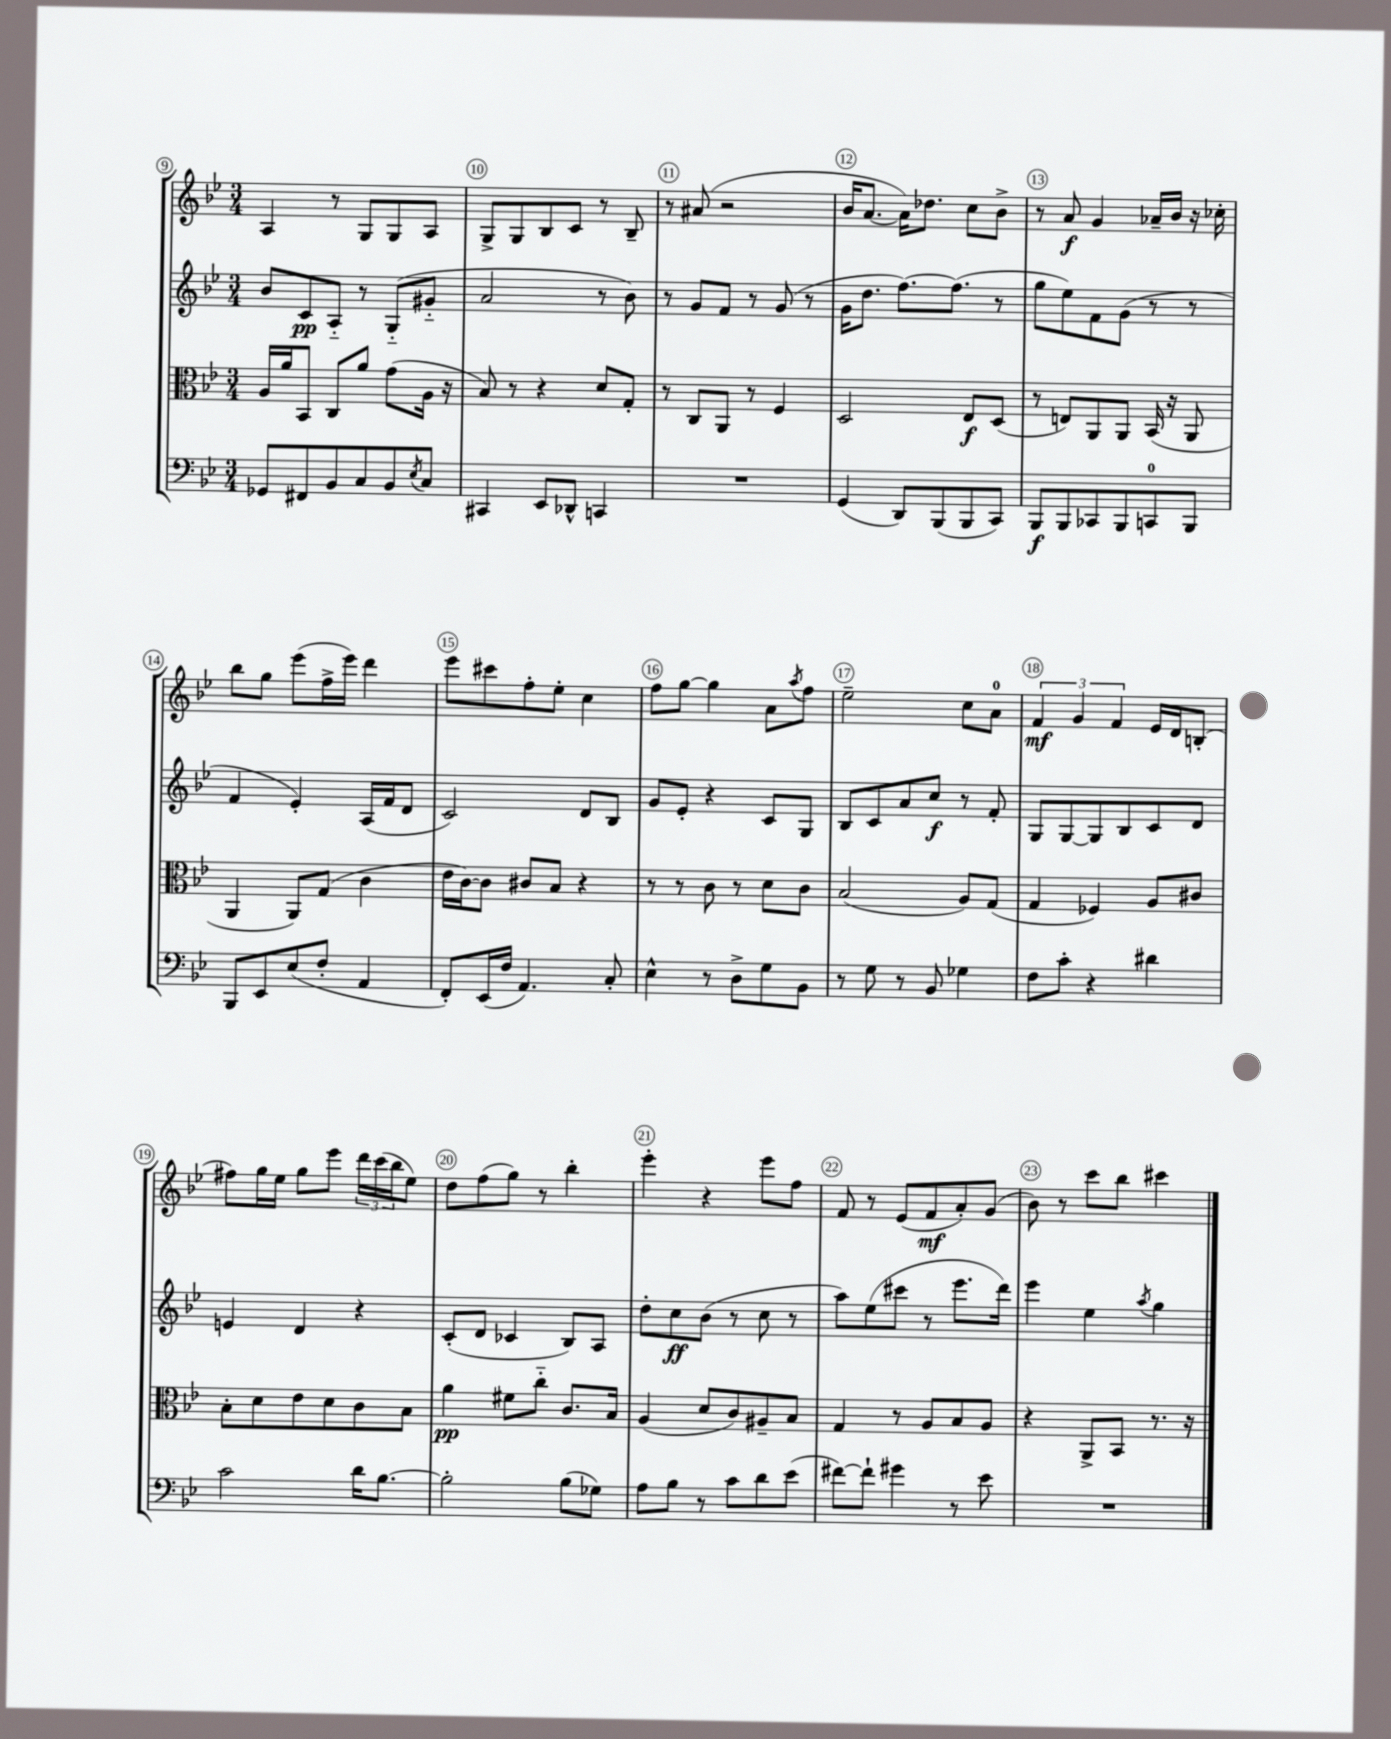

**kern	**kern	**kern	**kern
*staff4	*staff3	*staff2	*staff1
*clefF4	*clefC3	*clefG2	*clefG2
*k[b-e-]	*k[b-e-]	*k[b-e-]	*k[b-e-]
*M3/4	*M3/4	*M3/4	*M3/4
8GG-/L	16A/LL	8b-/L	4A/
.	16a/J	.	.
8FF#/	8BB-/J	8c/	.
8BB-/	8C/L	8A'~/J	8r
8C/	8a/J	8r	8G/L
8BB-/	(8g\L	(8G'~/L	8G/
8qE-/	.	.	.
8C/J	16A\Jk	8g#'~/J	8A/J
.	16r	.	.
=	=	=	=
4CC#/	8B-/)	2a/	8G^/L
.	8r	.	8G/
8EE-/L	4r	.	8B-/
8DD-^^/J	.	.	8c/J
4CC/	8d/L	8r	8r
.	8G'/J	8b-\)	8B-~/
=	=	=	=
2.r	8r	8r	8r
.	8C/L	8g/L	(8a#/
.	8AA/J	8f/J	2r
.	8r	8r	.
.	4F/	(8g/	.
.	.	8r	.
=	=	=	=
(4GG/	2D/	16g\LK	16b-/LK
.	.	8.dd\J	[8.a/J
8DD/L)	.	[8.ff\L)	16a\]LK)
.	.	.	8.dd-\J
(8BBB-/	.	.	.
.	.	(8.ff\]J	.
8BBB-/	8E-/L	.	8cc\L
8CC/J)	(8D/J	8r	8b-^\J
=	=	=	=
8BBB-/L	8r	8gg\L	8r
8BBB-/	8E/L)	8ee-\)	8a/
8CC-/	8AA/	8f\	4g/
8BBB-/	8AA/J	(8g\J	.
8CC/	(16BB-/	8r	16a-~/LL
.	16r	.	16b-/JJ
8BBB-/J	8AA/	8r	16r
.	.	.	16cc-'\
=	=	=	=
8BBB-/L	4AA/	4f/	8bb-\L
8EE-/	.	.	8gg\J
(8E-/	8AA/L)	4e-'/)	(8eee-\L
8F'/J	(8G/J	.	16ff^\L
.	.	.	16eee-\JJ)
4AA/	4c\	(16A/LL	4ddd\
.	.	16f/J	.
.	.	8d/J	.
=	=	=	=
8FF'/L)	16e-\LL	2c/)	8eee-\L
.	[16c\J)	.	.
(16EE-/L	8c\]J	.	8ccc#\
16F/JJ	.	.	.
4.AA/)	8c#/L	.	8ff'\
.	8B-/J	.	8ee-'\J
.	4r	8d/L	4cc\
8C'/	.	8B-/J	.
=	=	=	=
4E-^^\	8r	8g/L	8ff\L
.	8r	8e-'/J	[8gg\J
8r	8c\	4r	4gg\]
8D^\L	8r	.	.
8G\	8d\L	8c/L	8a\L
.	.	.	8qaa/
8BB-\J	8c\J	8G/J	8ff\J
=	=	=	=
8r	(2B-/	8B-/L	2ee-~\
8G\	.	8c/	.
8r	.	8a/	.
8BB-/	.	8cc/J	.
4G-\	8A/L)	8r	8cc\L
.	(8G/J	8f'/	8a\J
=	=	=	=
8F\L	4G/	8G/L	6f/
8c'\J	.	[8G/	.
.	.	.	6g/
4r	4F-/)	8G/]	.
.	.	.	6f/
.	.	8B-/	.
4d#\	8A/L	8c/	16e-/LL
.	.	.	16d/J
.	8c#/J	8d/J	(8B'/J
=	=	=	=
2c\	8B-'\L	4e/	8ff#\L)
.	8d\	.	16gg\L
.	.	.	16ee-\JJ
.	8e-\	4d/	8gg\L
.	8d\	.	8eee-\J
16d\LK	8c\	4r	24ddd\LL
.	.	.	(24ccc\
[8.B-\J	.	.	.
.	.	.	24bb-\J
.	8B-\J	.	8ee-\J)
=	=	=	=
2B-'\]	4a\	(8c'/L	8dd\L
.	.	8d/J	(8ff\
.	8f#\L	4c-/	8gg\J)
.	8cc'~\J	.	8r
(8B-\L	8.c/L	8B-/L)	4bb-'\
8G-\J)	.	8A/J	.
.	16B-/Jk	.	.
=	=	=	=
8A\L	(4A/	8dd'\L	4eee-'\
8B-\J	.	8cc\	.
8r	8d/L	(8b-\J	4r
8c\L	8c/)	8r	.
8d\	8A#~/	8cc\	8eee-\L
(8e-\J	8B-/J	8r	8ff\J
=	=	=	=
[8f#\L)	4G/	8aa\L)	8f/
8f#`\]J	.	(8ee-\	8r
4g#\	8r	8ccc#\J	(8e-/L
.	8A/L	8r	8f/
8r	8B-/	8.eee-\L	8a'/)
8e-\	8A/J	.	(8g/J
.	.	16ddd\Jk)	.
=	=	=	=
2.r	4r	4eee-\	8b-\)
.	.	.	8r
.	8AA^/L	4ee-\	8ccc\L
.	8BB-/J	.	8bb-\J
.	.	8qaa/	.
.	8.r	4gg\	4ccc#\
.	16r	.	.
==	==	==	==
*-	*-	*-	*-
